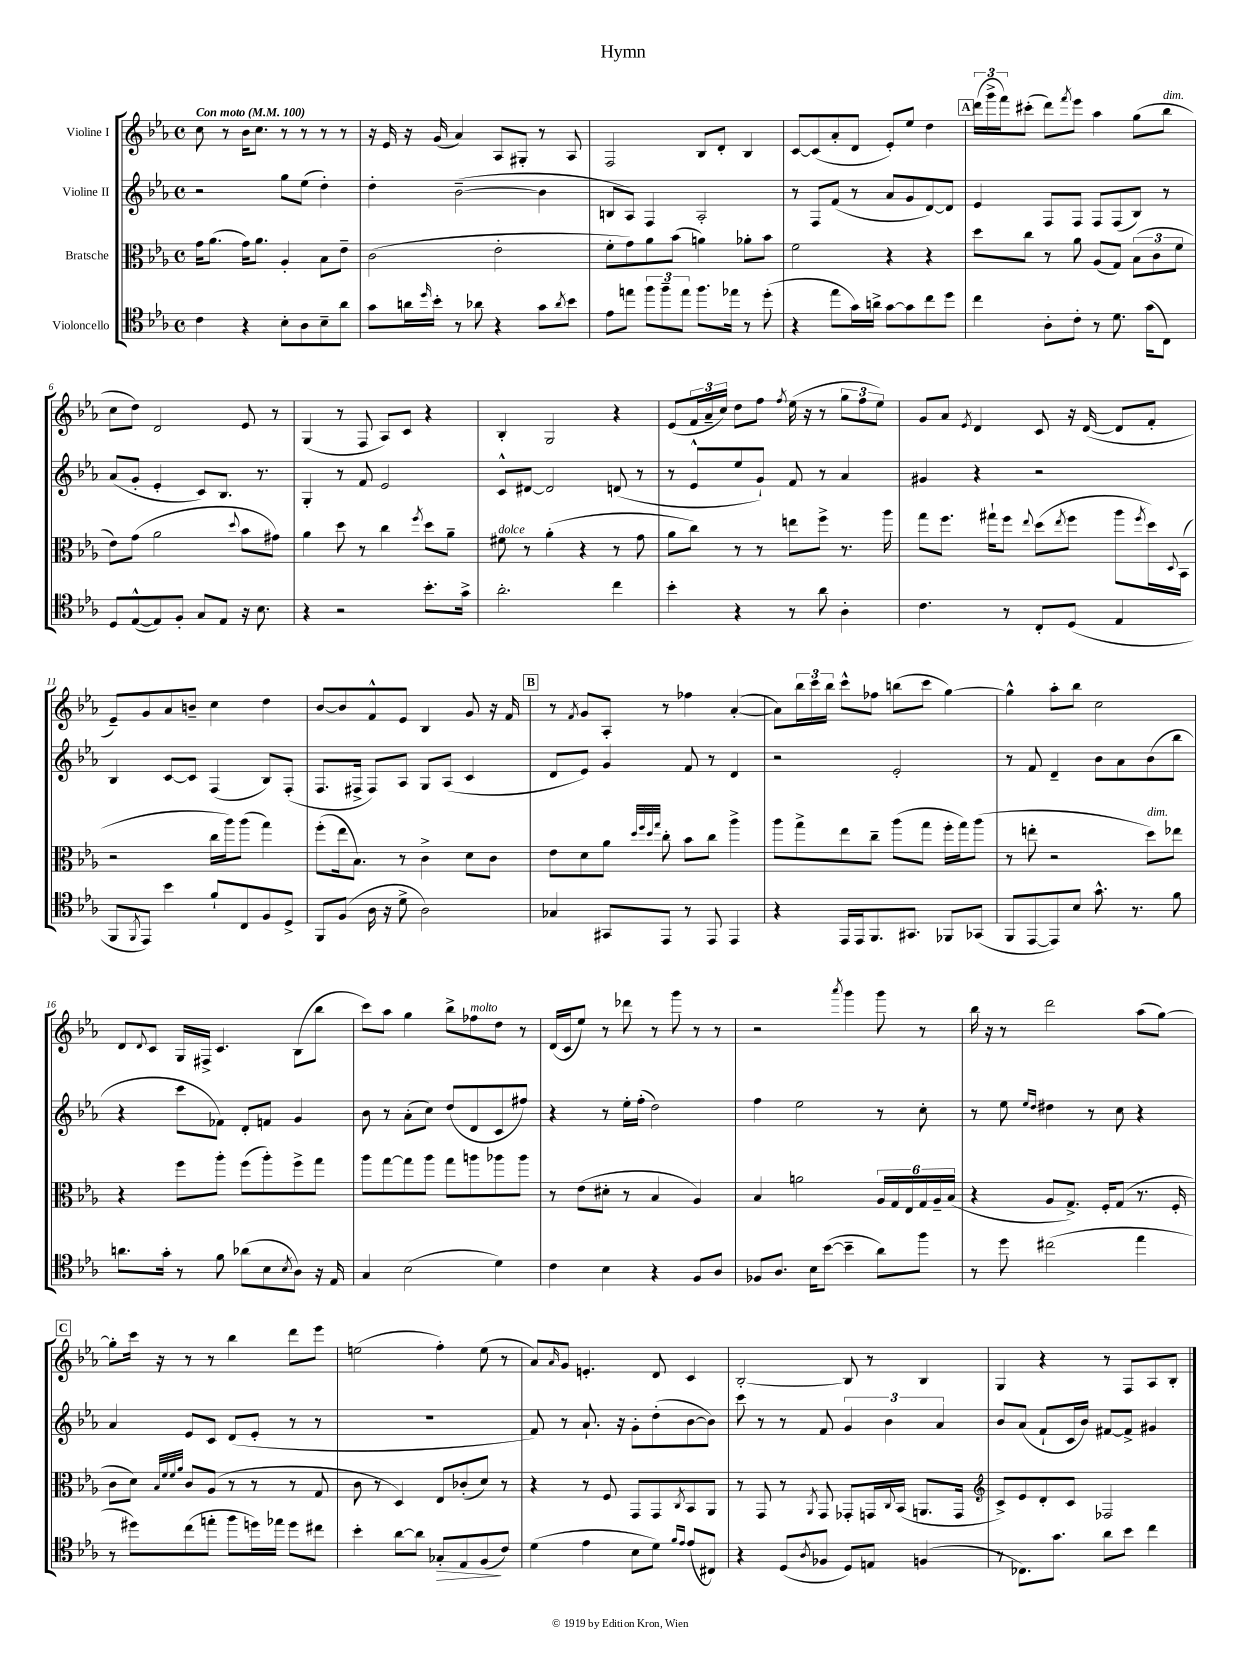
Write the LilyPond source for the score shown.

\header { title = "Hymn" }
<<
\new StaffGroup <<
\new Staff = "s0" \with { instrumentName = "Violine I" } {
    \clef treble \key ees \major \defaultTimeSignature \time 4/4 \tempo "Con moto" 4 = 100
    c''8 r8 bes'16 c''8. r8 r8 r8 r8 |
    r16 ees'16 r16 g'16( aes'4) aes8 gis8-. r8 aes8 |
    f2 bes8 d'8-. bes4 |
    c'8~ c'8( aes'8-. d'8 ees'8-.) ees''8 d''4 |
    \mark \markup { \box "A" } \tuplet 3/2 { d'''16( g'''16-> f'''16) } cis'''8-.( d'''8) \acciaccatura { f'''8 } ees'''8 aes''4 g''8( bes''8^\markup { \italic "dim." } |
    c''8 d''8) d'2 ees'8 r8 |
    g4( r8 f8 aes8) c'8 r4 |
    bes4-. g2 r4 |
    ees'8( \tuplet 3/2 { f'16 aes'16-- c''16) } d''8 f''8 \acciaccatura { f''8 } ees''16( r16 r8 \tuplet 3/2 { g''8 f''8 ees''8) } |
    g'8 aes'8 \acciaccatura { ees'8 } d'4 c'8 r16 d'16~( d'8 f'8-. |
    ees'8--) g'8 aes'8 b'8-- c''4 d''4 |
    bes'8~ bes'8 f'8-^ ees'8 bes4 g'8 r16 f'16 |
    \mark \markup { \box "B" } r8 \acciaccatura { f'8 } g'8 aes8-. r8 fes''4 aes'4~-.( |
    aes'8) \tuplet 3/2 { bes''16 c'''16 bes''16 } c'''8-^ fes''8 b''8( c'''8 g''4~) |
    g''4-^ aes''8-. bes''8 c''2 |
    d'8 \appoggiatura { d'8 } c'8 g16 fis16-> c'4. bes8( bes''8 |
    c'''8) aes''8 g''4 bes''8-> fes''8^\markup { \italic "molto" } d''8 r8 |
    d'16( c'16 ees''8) r8 des'''8 r8 g'''8 r8 r8 |
    r2 \acciaccatura { aes'''8 } g'''4 g'''8 r8 |
    bes''16 r16 r8 d'''2 aes''8( g''8~) |
    \mark \markup { \box "C" } g''8-. c'''16 r16 r8 r8 bes''4 d'''8 ees'''8 |
    e''2( f''4-.) e''8( r8 |
    aes'8) \grace { aes'16 } g'8 e'4.-. d'8 c'4 |
    bes2~-. bes8 r8 bes4 |
    g4 r4 r8 f8 aes8 bes8-. \bar "|." |
}
\new Staff = "s1" \with { instrumentName = "Violine II" } {
    \clef treble \key ees \major \defaultTimeSignature \time 4/4
    r2 g''8 ees''8( d''4-.) |
    d''4-. bes'2~--( bes'4 |
    b8 aes8) f4 aes2-. |
    r8 f8 f'8( r8 aes'8 g'8 d'8~) d'8 |
    \mark \markup { \box "A" } ees'4 f8 f8 f8 f8( bes8) r8 |
    aes'8( g'8-. ees'4-. c'8) bes8. r8. |
    g4-. r8 f'8 ees'2 |
    c'8-^ dis'8~ dis'2 d'8( r8 |
    r8 ees'8-^ ees''8 g'8-!) f'8 r8 aes'4 |
    gis'4 r4 r2 |
    bes4 c'8~ c'8 f4( bes8) f8-.( |
    f8. fis16-> fis8) aes8 g8 aes8( c'4 |
    \mark \markup { \box "B" } d'8 ees'8) g'4 f'8 r8 d'4 |
    r2 ees'2-. |
    r8 f'8 d'4-- bes'8 aes'8 bes'8( bes''8 |
    r4 c'''8 fes'8) d'8-. f'8 g'4 |
    bes'8 r8 aes'8-.( c''8) d''8( d'8 c'8 fis''8) |
    r4 r8 ees''16-. f''16-.( d''2) |
    f''4 ees''2 r8 c''8-. |
    r8 ees''8 \grace { ees''16 d''16 } dis''4 r8 c''8 r4 |
    \mark \markup { \box "C" } aes'4 ees'8 c'8 d'8( ees'8-. r8 r8 |
    R1 |
    f'8) r8 aes'8.-! r16 g'8-. d''8-.( bes'8~ bes'8) |
    c'''8 r8 r8 f'8 \tuplet 3/2 { g'4 bes'4 aes'4 } |
    bes'8 aes'8( f'8-! c'16 bes'16) fis'8~ fis'8-> gis'4 \bar "|." |
}
\new Staff = "s2" \with { instrumentName = "Bratsche" } {
    \clef alto \key ees \major \defaultTimeSignature \time 4/4
    g'16 aes'8.( g'16) aes'8. aes4-. bes8 ees'8-- |
    c'2( ees'2-. |
    f'8-. g'8) aes'8 bes'8( a'4) aes'8-. bes'8 |
    f'2 r4 r4 |
    \mark \markup { \box "A" } d''8 c''8 r8 aes'8 aes8( g8) \tuplet 3/2 { bes8( c'8 f'8 } |
    ees'8) g'8( aes'2 \appoggiatura { d''8 } bes'8 gis'8) |
    aes'4 d''8 r8 c''4 \acciaccatura { f''8 } d''8 aes'8-- |
    fis'8^\markup { \italic "dolce" } r8 aes'4-.( r4 r8 g'8 |
    aes'8 c''8) r8 r8 e''8 f''8-> r8. aes''16 |
    g''8 f''8. gis''16-! f''8 \appoggiatura { ees''8 } d''8( \acciaccatura { ees''8 } f''8 aes''8 \acciaccatura { f''8 } d''16) \appoggiatura { d8 } bes,16( |
    r2 c''16 aes''16) aes''8( g''4) |
    f''8-.( ees''16 bes8.) r8 c'4-> d'8 c'8 |
    \mark \markup { \box "B" } ees'8 d'8 aes'8 \grace { d''32 f''32 d''32 g''32 } c''8-. bes'8 c''8 aes''4-> |
    aes''8 g''8-> ees''8 c''8-- aes''8( g''8 f''16-. g''16) aes''8( |
    r8 e''8-. r2 d''8^\markup { \italic "dim." }) ees''8 |
    r4 f''8 aes''8-. f''8( aes''8-.) f''8-> g''8 |
    aes''8 g''8~ g''8 aes''8 g''8 a''8 aes''8 aes''8 |
    r8 ees'8( dis'8-. r8 bes4 aes4) |
    bes4 a'2 \tuplet 6/4 { aes16 g16 ees16 g16 aes16-- bes16( } |
    r4 aes8 g8.->) f16-. g8( r8. f16-. |
    \mark \markup { \box "C" } c'8 d'8) \grace { bes32 f'32 f'32 aes'32 } c'8 aes8( r8 r8 r8 g8 |
    c'8 r8 d4) ees8 ces'8-.( d'8) r8 |
    r4 r8 f8 g,8 g,8 \acciaccatura { c8 } bes,8 aes,8 |
    r8 g,8 r8 \acciaccatura { aes,8 } g,8 ges,8-. g,16 \appoggiatura { c8 } bes,16( a,8. g,16 |
    \clef treble c'8->) ees'8 d'8-. c'8 fes2 \bar "|." |
}
\new Staff = "s3" \with { instrumentName = "Violoncello" } {
    \clef tenor \key ees \major \defaultTimeSignature \time 4/4
    c'4 r4 bes8-. aes8 bes8-- aes'8 |
    g'8 a'16 \grace { d''16 } bes'16-. r8 aes'8 r4 g'8 \acciaccatura { aes'8 } bes'8 |
    ees'8 e''8 \tuplet 3/2 { f''8 f''8-- e''8 } f''8. ees''16 r8 d''8-.( |
    r4 ees''8 g'16) a'16-> g'8~ g'8 c''8 d''8 |
    \mark \markup { \box "A" } c''4 aes8-. c'8-. r8 d'8. g'16( c8) |
    d8 ees8~-^( ees8) f8-. g8 ees8 r16 bes8. |
    r4 r2 bes'8.-. g'16-> |
    aes'2.-. c''4 |
    bes'4-. r4 r8 aes'8 aes4-. |
    c'4. r8 c8-. d8( ees4 |
    f,8 \acciaccatura { f,8 } ees,8) bes'4 f'8-! c8 f8 d8-> |
    f,8 f8( aes16 r16 d'8-> aes2) |
    \mark \markup { \box "B" } ges4 gis,8 ees,8 r8 ees,8 ees,4 |
    r4 ees,16 ees,16 f,8. gis,8. fes,8 ges,8( |
    f,8 ees,8~ ees,8) bes8 g'8.-^ r8. f'8 |
    a'8. g'16-. r8 f'8 aes'8( bes8 \acciaccatura { bes8 } aes8) r16 ees16 |
    g4 bes2( d'4) |
    c'4 bes4 r4 f8 aes8 |
    fes8 aes8. bes16 bes'8~( bes'4-- aes'8) f''8 |
    r8 d''8 cis''2( ees''4 |
    \mark \markup { \box "C" } r8 dis''8) c''8( e''8-. f''8 d''16) ees''16 d''8 cis''8 |
    bes'4-. aes'8~ aes'8 ges8-.\> ees8 f8\!( c'8) |
    d'4( ees'4 bes8 d'8) \grace { f'16 ees'16 } ees'8( cis8) |
    r4 d8( \acciaccatura { aes8 } fes8 d8) e8 f4( |
    r8 ces8.) g'8. aes'8 bes'8 c''4 \bar "|." |
}
>>
>>
